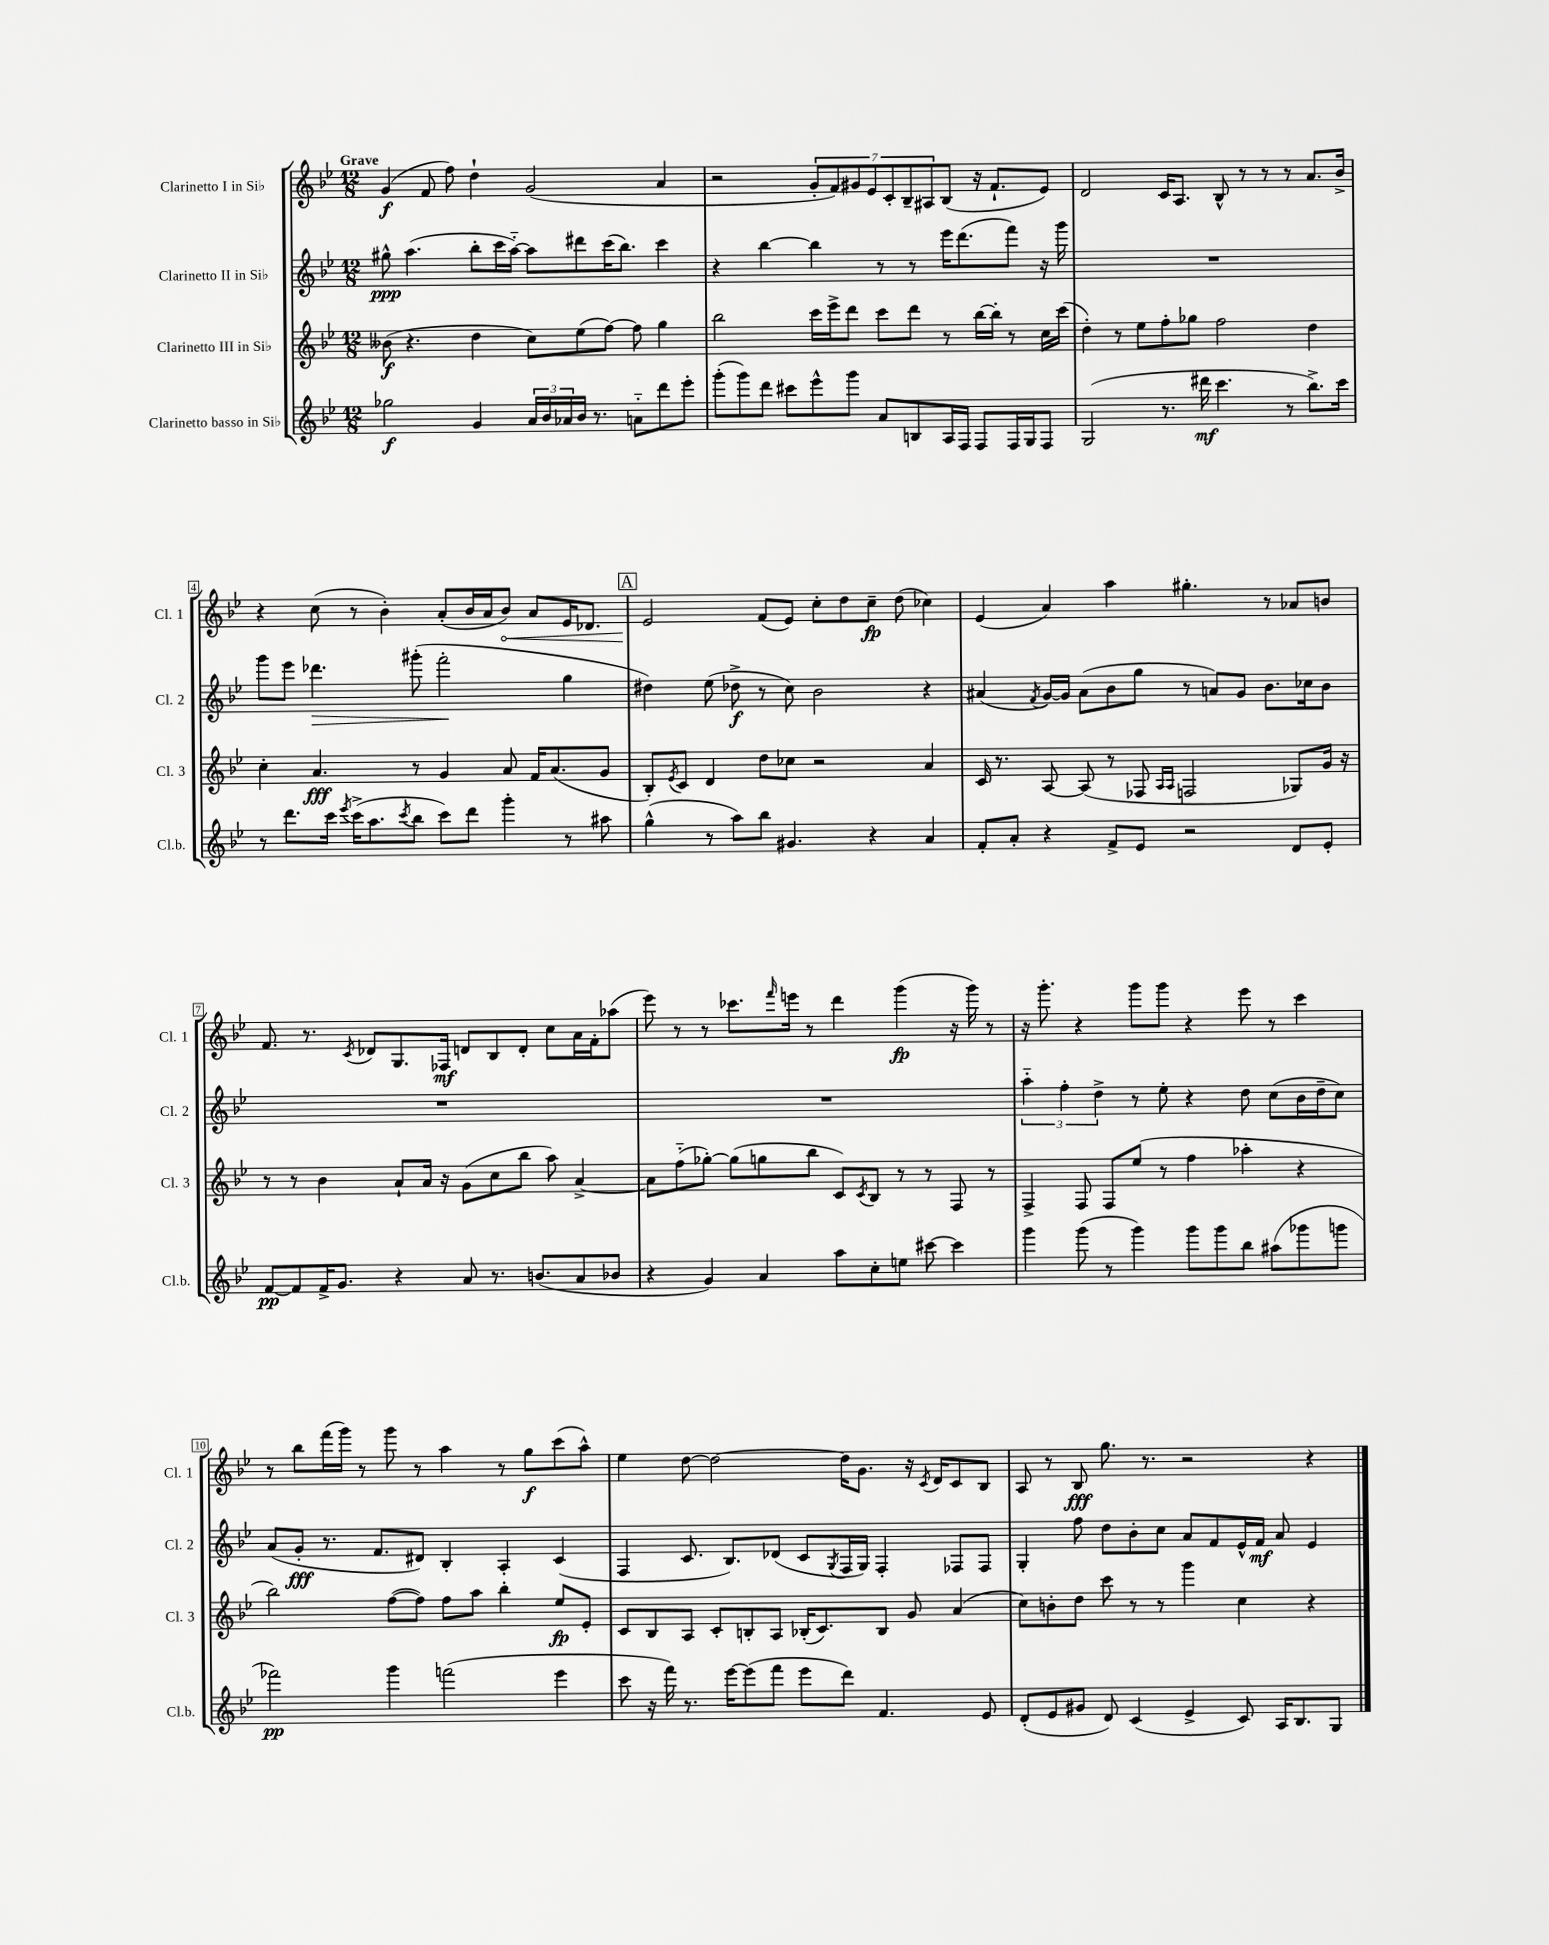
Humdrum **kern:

**kern	**kern	**kern	**kern
*staff4	*staff3	*staff2	*staff1
*clefG2	*clefG2	*clefG2	*clefG2
*k[b-e-]	*k[b-e-]	*k[b-e-]	*k[b-e-]
*M12/8	*M12/8	*M12/8	*M12/8
2gg-	(8b--	8gg#^^	(4g
.	4.r	(4.aa	.
.	.	.	8f
.	.	.	8ff)
4g	4dd	8bb-'	4dd`
.	.	16ccc	.
.	.	[16aa'~)	.
24a	8cc)	8aa]	(2g
24b-	.	.	.
24a-	.	.	.
16b-	(8ee-	8ddd#	.
8.r	.	.	.
.	[8ff)	(16ccc	.
.	.	8.bb-)	.
8a'~	8ff]	.	.
8ddd	4gg	4ccc	4a
8eee-'	.	.	.
=	=	=	=
(8ggg'	2bb-	4r	2r
8ggg)	.	.	.
8ddd	.	[4bb-	.
8ccc#	.	.	.
8eee-^^	16ccc	4bb-]	14g'
.	16eee-^	.	.
.	.	.	14f)
8ggg	8ddd	.	.
.	.	.	14g#
.	.	.	14e-
8a	8ccc	8r	.
.	.	.	14c'
.	.	.	14B-~
8B	8ddd	8r	.
.	.	.	14A#
16A	8r	16eee-	(8B-
16F	.	(8.ddd	.
8F	[16bb-	.	16r
.	16bb-']	.	8.f`
16F	8r	8fff)	.
16G	.	.	.
8F	16cc	16r	8e-)
.	(16ccc	16ggg	.
=	=	=	=
(2G	4dd')	1.r	2d
.	8r	.	.
.	8ee-	.	.
8.r	8ff'	.	16c
.	.	.	8.A
.	8gg-	.	.
16ddd#	.	.	.
4.ccc	2ff	.	8B-^^
.	.	.	8r
.	.	.	8r
8r	.	.	8r
8.bb-^)	4dd	.	8.a
16ccc	.	.	16b-^
=	=	=	=
8r	4cc'	8ggg	4r
8.ddd	.	8eee-	.
.	4.a	4.ddd-	(8cc
16ccc	.	.	.
8qeee-	.	.	.
(16ccc^	.	.	8r
8.aa	.	.	.
.	.	.	4b-')
8qccc	.	.	.
8bb-	8r	(8ggg#'	.
8ccc)	4g	2fff'	(8a'
8ddd	.	.	16b-
.	.	.	16a
4ggg'	8a	.	8b-)
.	16f	.	8a
.	(8.a	.	.
8r	.	4gg	16e-
.	.	.	8.d-
8aa#	8g	.	.
=	=	=	=
(4gg^^	8B-')	4dd#)	2e-
.	8qe-	.	.
.	8c	.	.
8r	4d	(8ee-	.
8aa)	.	8dd-^	.
8bb-	8dd	8r	(8f
4.g#	8cc-	8cc)	8e-)
.	2r	2b-	8cc'
.	.	.	8dd
4r	.	.	8cc~
.	.	.	(8dd
4a	4a	4r	4cc-)
=	=	=	=
8f'	16c	(4a#	(4e-
.	8.r	.	.
8a'	.	.	.
.	.	8qf	.
4r	[8A	[16g)	4a)
.	.	16g]	.
.	(8A]	(8a#	.
8f^	8r	8b-	4aa
8e-	8F-	8gg	.
.	16qqA	.	.
.	16qqA	.	.
2r	2F	8r	4.gg#'
.	.	8a)	.
.	.	8g	.
.	.	8.b-	8r
8d	8G-)	.	8a-
.	.	16cc-	.
8e-'	16g	8b-	8b
.	16r	.	.
=	=	=	=
[8f	8r	1.r	8.f
8f]	8r	.	.
.	.	.	8.r
16f^	4b-	.	.
8.g	.	.	.
.	.	.	8qc
.	.	.	8d-
4r	8a`	.	8.G
.	16a	.	.
.	16r	.	16F-
8a	(8g	.	8d
8.r	8cc	.	8B-
.	8bb-	.	8d'
(8.b	.	.	.
.	8aa)	.	8cc
8a	[4a^	.	16a
.	.	.	16f'
8b-	.	.	(8aa-
=	=	=	=
4r	8a]	1.r	8eee-)
.	(8ff'~	.	8r
4g)	[8gg-')	.	8r
.	(8gg-]	.	8.ccc-
4a	8gg	.	.
.	.	.	16qqfff
.	.	.	16eee
.	8bb-	.	8r
8aa	8c)	.	4ddd
.	8qc	.	.
8cc'	8B-	.	.
8ee	8r	.	(4ggg
[8ccc#	8r	.	.
4ccc#]	8F	.	16r
.	.	.	16ggg)
.	8r	.	8r
=	=	=	=
4ggg	4F^	6aa'~	16r
.	.	.	8.ggg'
.	.	6ff'	.
(8ggg	8F	.	4r
.	.	6dd^	.
8r	8F	.	.
4ggg)	(8ee-	8r	8ggg
.	8r	8ee-'	8ggg
8ggg	4ff	4r	4r
8ggg	.	.	.
8bb-	4aa-'	8dd	8eee-
(8aa#	.	(8cc	8r
8ggg-	4r	16b-	4ccc
.	.	16dd~	.
8ggg	.	8cc)	.
=	=	=	=
2fff-)	2bb-)	(8a	8r
.	.	8g'	8bb-
.	.	8.r	(16fff
.	.	.	16ggg)
.	.	.	8r
.	.	8.f	.
4ggg	([8ff	.	8ggg
.	8ff])	8d#)	8r
(2fff	8ff	4B-'	4aa
.	8aa	.	.
.	4bb-'	4A'	8r
.	.	.	8gg
4eee-	8ee-	(4c	(8ccc
.	8e-'	.	8aa^^)
=	=	=	=
8ccc	8c	4F	4ee-
16r	8B-	.	.
16fff)	.	.	.
8.r	8A	8.c	[8dd
.	8c'	.	2dd_
[16eee-	.	8.B-)	.
(8eee-]	8B'	.	.
8fff	8A	(8d-	.
8eee-	(16B-'	8c	.
.	8.c)	.	.
.	.	8qG	.
8ddd)	.	16F	16dd]
.	.	16G)	8.g
4.f	8B-	4F'	.
.	8g	.	16r
.	.	.	8qc
.	.	.	16d
.	(4a	8F-	8c
8e-	.	8F-	8B-
=	=	=	=
(8d'	8cc)	4G'	8A
8e-	8b'	.	8r
8g#	8dd	8ff	8B-
8d)	8ccc	8dd	8.gg
(4c	8r	8b-'	.
.	.	.	8.r
.	8r	8cc	.
4e-^	4ggg	8a	2r
.	.	8f	.
8c)	4cc	16e-^^	.
.	.	16f	.
16A	.	8a	.
8.B-	.	.	.
.	4r	4e-	4r
8G	.	.	.
==	==	==	==
*-	*-	*-	*-
